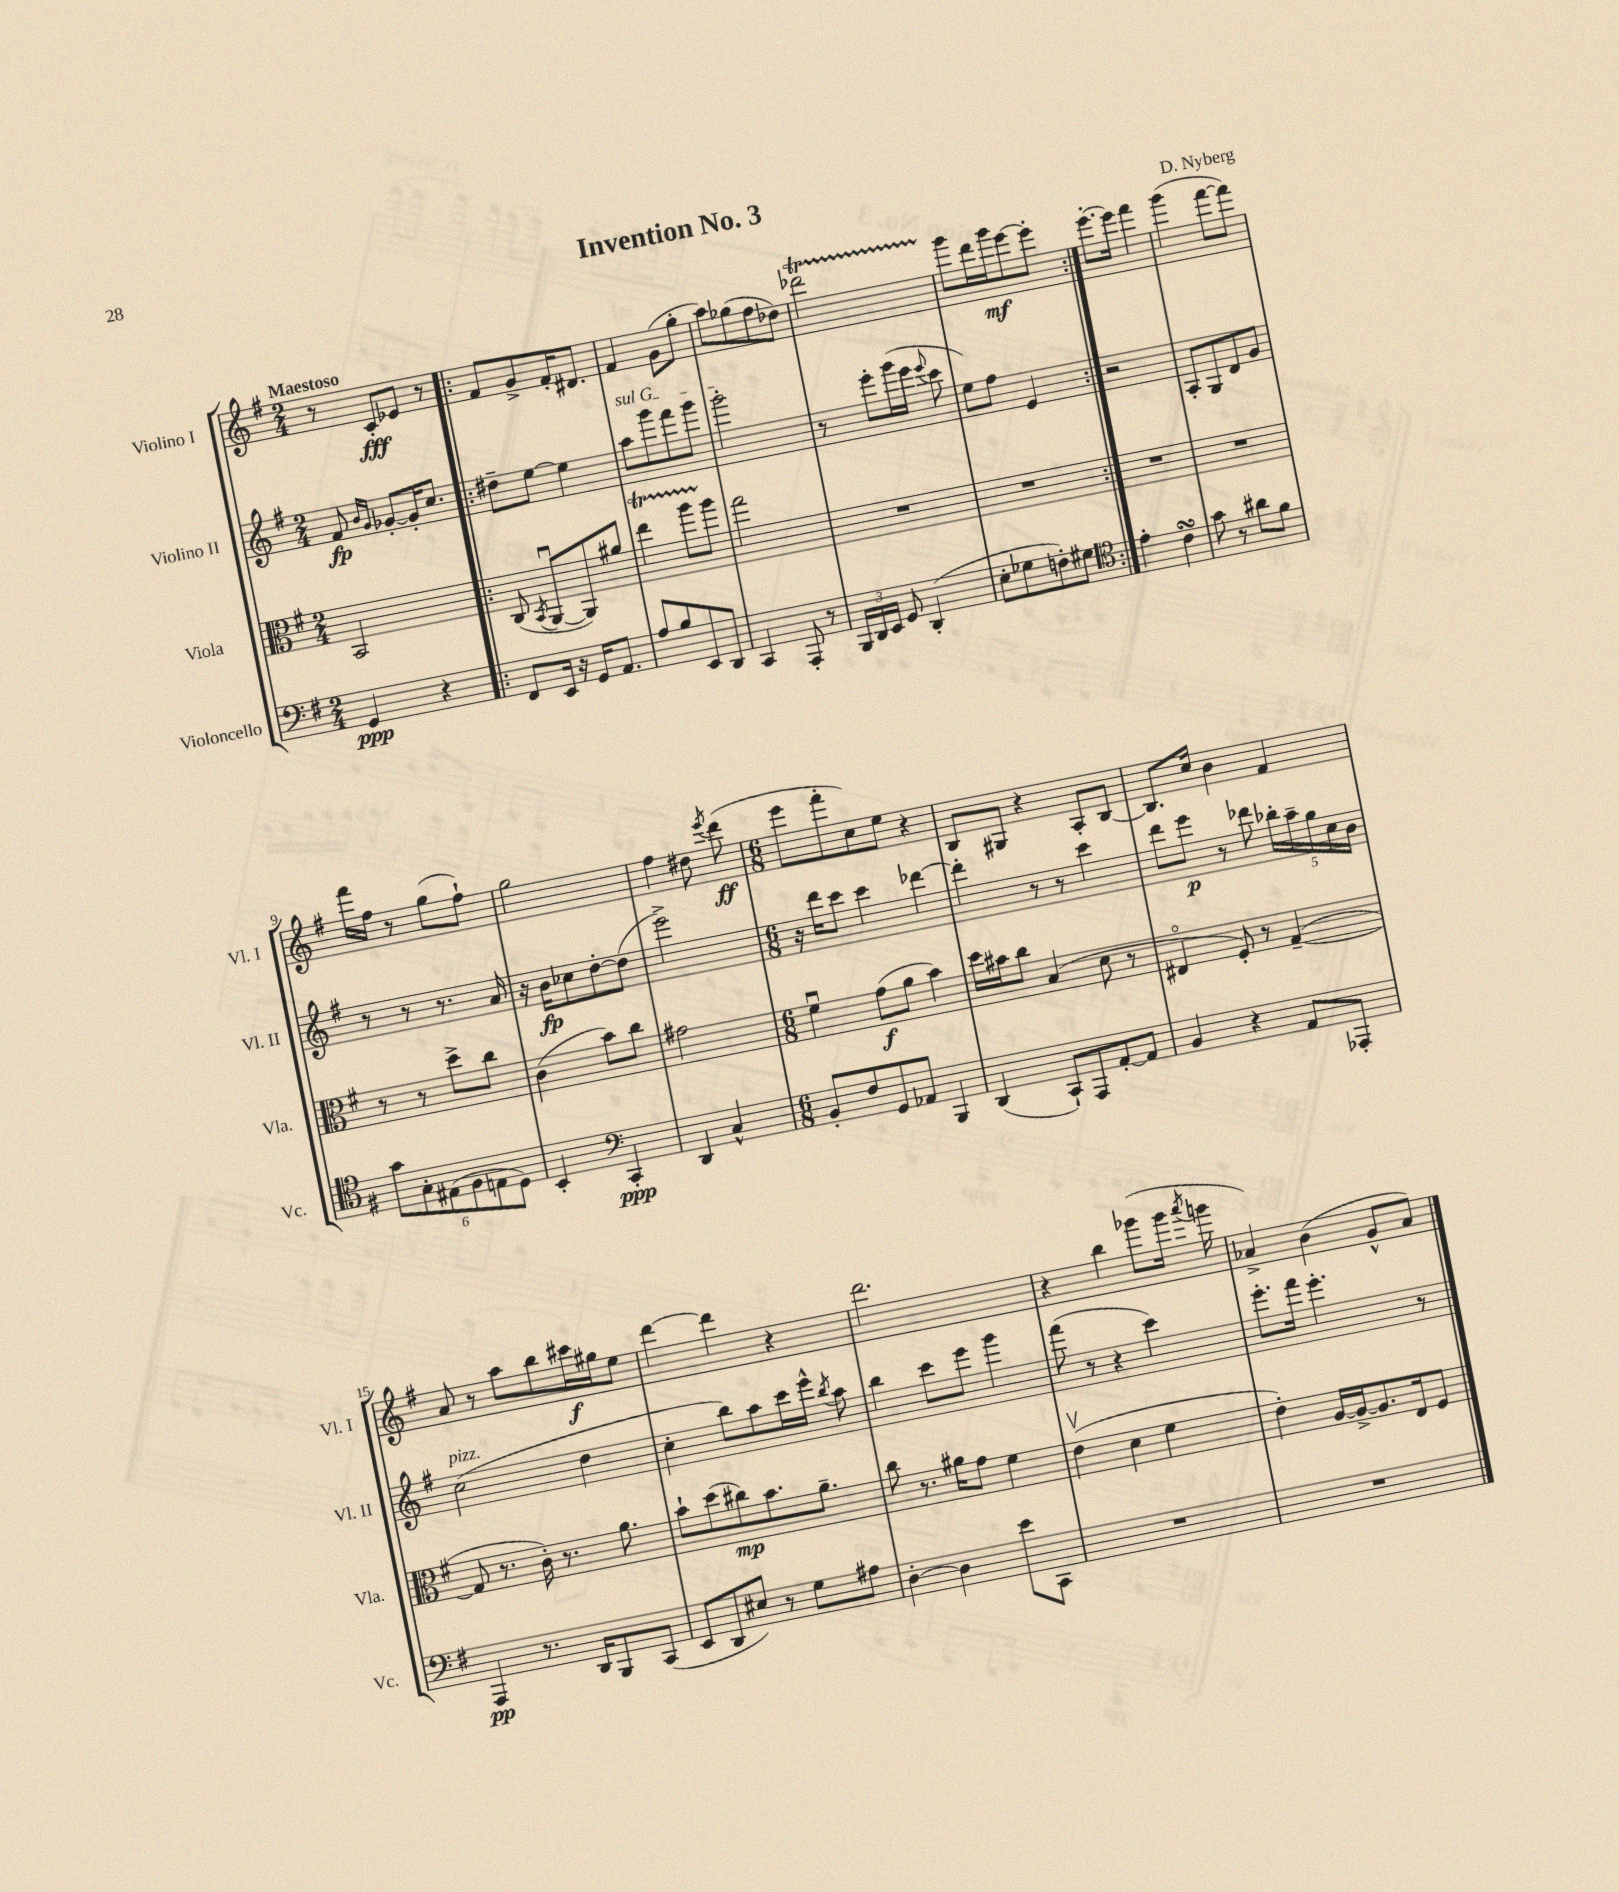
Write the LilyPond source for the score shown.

\header { title = "Invention No. 3" composer = "D. Nyberg" }
<<
\new StaffGroup <<
\new Staff = "s0" \with { instrumentName = "Violino I" shortInstrumentName = "Vl. I" } {
    \clef treble \key g \major \numericTimeSignature \time 2/4 \tempo "Maestoso"
    \autoBeamOff r8 c'8[-.\fff ees'8] r8 |
    \repeat volta 2 { fis'8[ g'8-> fis'16-. dis'8.] |
    fis'4 g'8[( g''8]-. |
    a''8[) ges''8( fis''8 des''8]) |
    des'''2\startTrillSpan |
    g'''8[\stopTrillSpan d'''16 g'''16\mf e'''8~ e'''8]-. | }
    e'''8.[~-. e'''16] fis'''4 |
    g'''4( fis'''8[~ fis'''8]) |
    fis'''16[ fis''16] r8 g''8[( fis''8]-!) |
    g''2 |
    fis''4 dis''8 \acciaccatura { e'''8 } d'''8\ff( |
    \numericTimeSignature \time 6/8 e'''8[ fis'''8-. c''8) e''8] r4 |
    b8[ gis8] r4 a8[-. b8]~ |
    b8.[ c''16] b'4 fis'4 |
    a'8 r8 a''8[ b''8 cis'''16\f gis''16 e''8] |
    d'''4~ d'''4 r4 |
    d'''2. |
    r4 b''4 ges'''8[( ges'''16] \acciaccatura { a'''8 } g'''16 |
    aes'4->) b'4( g'8[-^ aes'8]) \bar "|." |
}
\new Staff = "s1" \with { instrumentName = "Violino II" shortInstrumentName = "Vl. II" } {
    \clef treble \key g \major \numericTimeSignature \time 2/4
    \autoBeamOff fis'8\fp \grace { b'16[ g'16] } ges'8[~-. ges'16-. c''8.] |
    \repeat volta 2 { dis''8[-- e''8]~ e''4 |
    \once \override TextSpanner.bound-details.left.text = \markup { \italic "sul G" } a''8[\startTextSpan g'''8 fis'''8 g'''8] |
    g'''2-.\stopTextSpan |
    r8 e'''8[-. g'''16( e'''16] \appoggiatura { e'''8 } c'''8 |
    e''8[) fis''8] e'4 | }
    r2 |
    a8[-. g8 d'8 g'8] |
    r8 r8 r8. a'16 |
    r16 b'16[\fp ces''8 d''8~-. d''8]( |
    e'''2->) |
    \numericTimeSignature \time 6/8 r16 d'''16[ c'''8] c'''4 des'''4~ |
    des'''4-. r8 r8 c'''4 |
    d'''8[ e'''8]\p r8 des'''8 \tuplet 5/4 { bes''16[-. a''16-- g''16 c''16 b'16] } |
    c''2^\markup { \italic "pizz." }( d''4 |
    c''4-. b''8[) a''8 c'''16 e'''16]-^ \acciaccatura { b''8 } a''8 |
    b''4 c'''8[ e'''8] g'''4 |
    fis'''8( r8 r4 c'''4) |
    e'''8.[-. fis'''16] e'''4.-. r8 \bar "|." |
}
\new Staff = "s2" \with { instrumentName = "Viola" shortInstrumentName = "Vla." } {
    \clef alto \key g \major \numericTimeSignature \time 2/4
    \autoBeamOff b,2 |
    \repeat volta 2 { c8( \acciaccatura { b,8 } a,8[~\downbow a,8) ais'8] |
    e''4\startTrillSpan a''8[ a''8]\stopTrillSpan |
    g''2 |
    R2 |
    R2 | }
    R2 |
    R2 |
    r8 r8 d''8[-> c''8] |
    c'4( b'8[) c''8] |
    gis'2 |
    \numericTimeSignature \time 6/8 fis'4\downbow g'8[\f( a'8] b'4) |
    d''16[ bis'16 c''8] b4( d'8 r8 |
    eis4\flageolet fis8-.) r8 g4~--( |
    g8 r8. c'16-.) r8. a'8. |
    b'8[-! d''8( cis''8\mp) b'8. a'8.]-- |
    c''8 r8. ais'16[ g'8] fis'4 |
    e'4\upbow( d'4 fis'4 |
    e'4-.) a16[~ a16~-> a8. e16 fis8] \bar "|." |
}
\new Staff = "s3" \with { instrumentName = "Violoncello" shortInstrumentName = "Vc." } {
    \clef bass \key g \major \numericTimeSignature \time 2/4
    \autoBeamOff g,4\ppp r4 |
    \repeat volta 2 { fis,8[ e,16] r16 g,16[ a,8.] |
    a8[ b8 e,8 d,8] |
    c,4 a,,8-. r8 |
    \tuplet 3/2 { b,,16[ d,16 e,16] } g,8 d,4-.( |
    e8[-. ges8 f8-.) gis8] | }
    \clef tenor e'4-. c'4\turn |
    g'8 r8 ais'8[ fis'8] |
    \tuplet 6/4 { g'8[ g8-. eis8( fis8 e8 d8]) } |
    b,4-. \clef bass c,4-.\ppp |
    d,4 c4-^ |
    \numericTimeSignature \time 6/8 b,8[-. fis8 g,8 aes,8] b,,4 |
    d,4( c,8[-!) a,,8 a,8~-. a,8] |
    b,4 r4 a,8[ aes,,8]-. |
    a,,4\pp r8. d,16[ b,,8 c,8]( |
    e,8[ d,8 eis8]) r8 g8[ ais8] |
    d4~-. d4 e'8[ c,8] |
    R2. |
    R2. \bar "|." |
}
>>
>>
